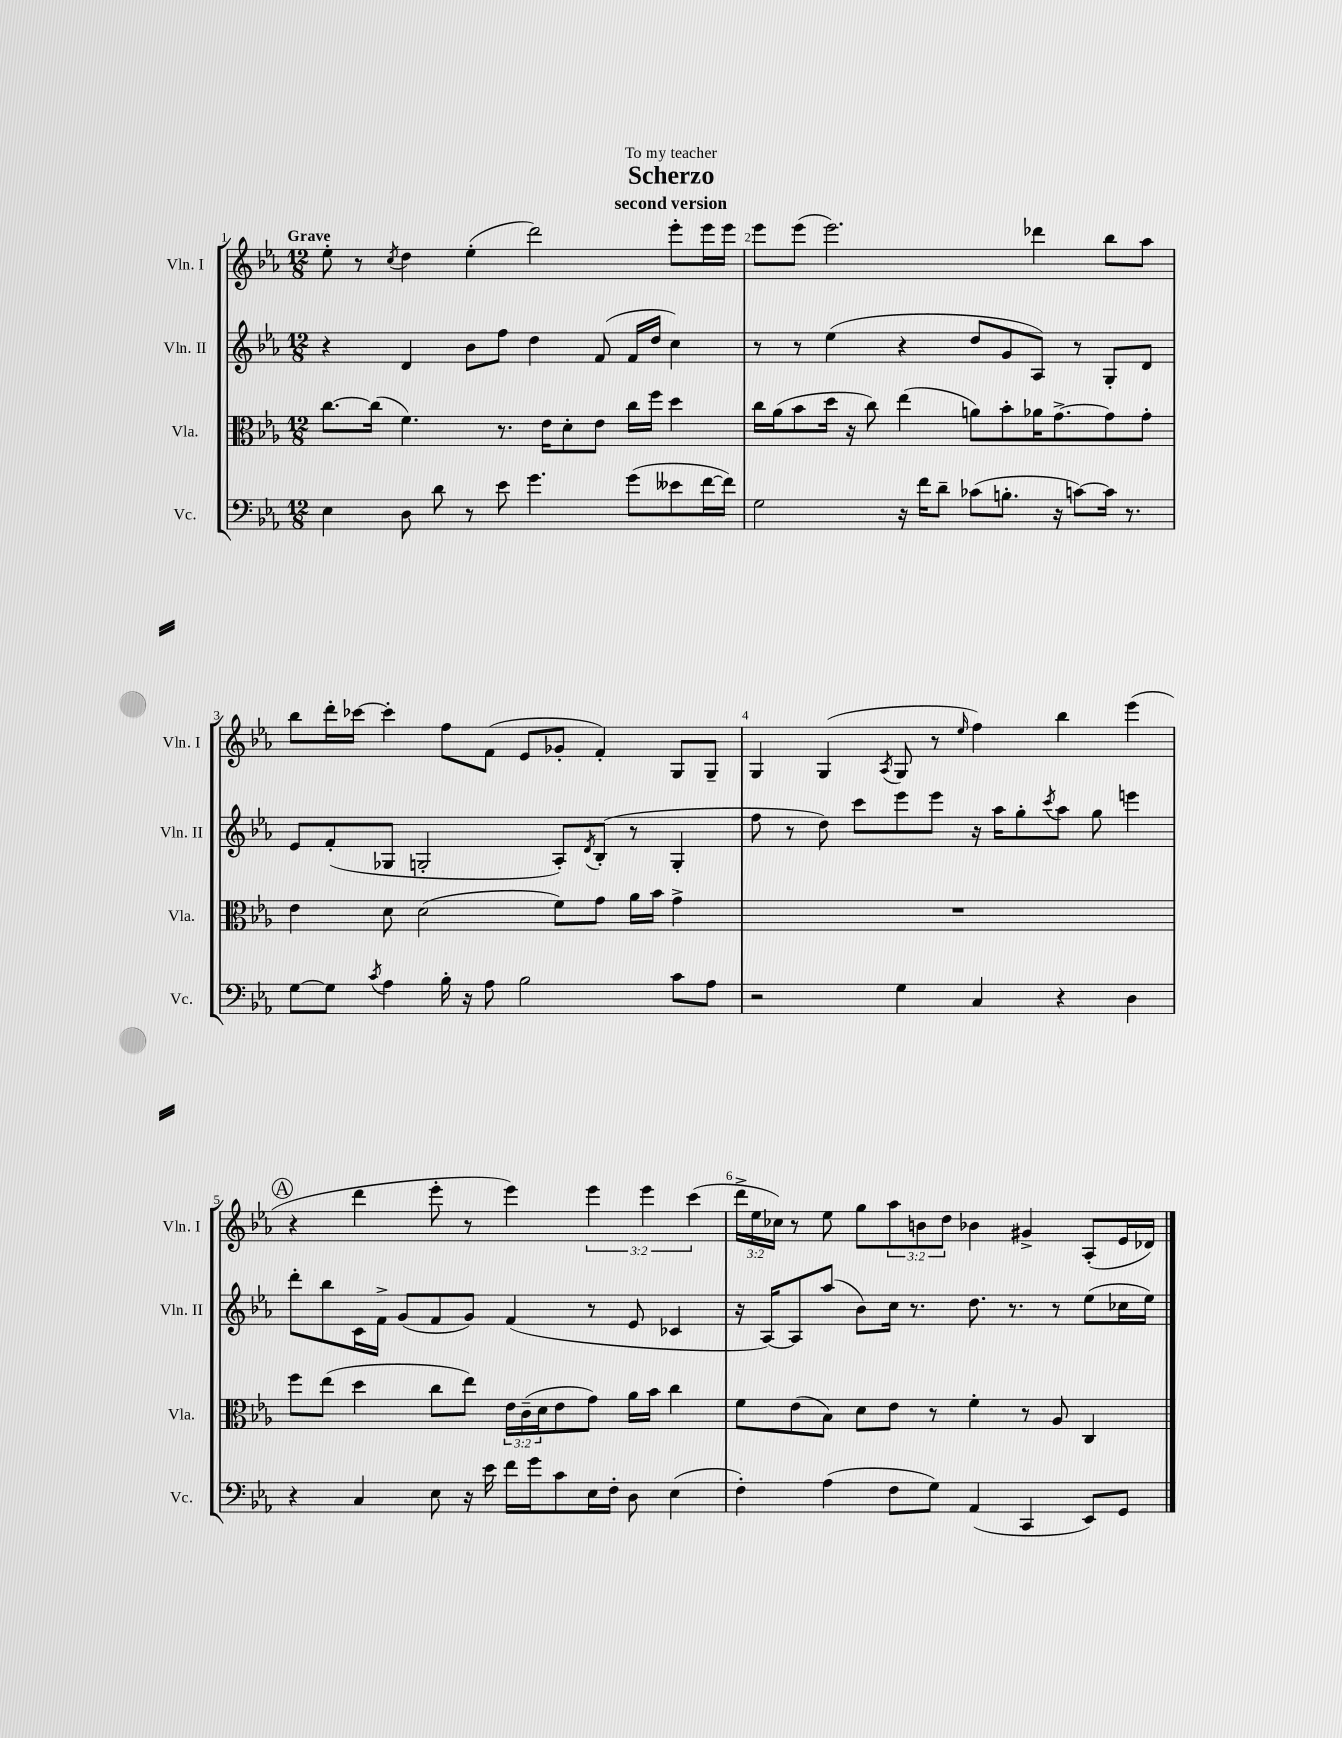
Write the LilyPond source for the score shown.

\header { title = "Scherzo" subtitle = "second version" dedication = "To my teacher" }
<<
\new StaffGroup <<
\new Staff = "s0" \with { instrumentName = "Vln. I" shortInstrumentName = "Vln. I" } {
    \clef treble \key ees \major \numericTimeSignature \time 12/8 \override Staff.TupletNumber.text = #tuplet-number::calc-fraction-text \tempo "Grave"
    ees''8-. r8 \acciaccatura { c''8 } d''4 ees''4-.( d'''2) ees'''8-. ees'''16 ees'''16 |
    ees'''8 ees'''8( ees'''2.) des'''4 bes''8 aes''8 |
    bes''8 d'''16-. ces'''16~ ces'''4-. f''8 f'8( ees'8 ges'8-. f'4-.) g8 g8-- |
    g4 g4( \acciaccatura { aes8 } g8 r8 \grace { ees''16 } f''4) bes''4 ees'''4( |
    \mark \markup { \circle "A" } r4 d'''4 ees'''8-. r8 ees'''4) \tuplet 3/2 { ees'''4 ees'''4 c'''4( } |
    \tuplet 3/2 { d'''16-> ees''16 ces''16) } r8 ees''8 g''8 \tuplet 3/2 { aes''8 b'8 d''8 } bes'4 gis'4-> aes8-.( ees'16 des'16) \bar "|." |
}
\new Staff = "s1" \with { instrumentName = "Vln. II" shortInstrumentName = "Vln. II" } {
    \clef treble \key ees \major \numericTimeSignature \time 12/8
    r4 d'4 bes'8 f''8 d''4 f'8( f'16 d''16 c''4) |
    r8 r8 ees''4( r4 d''8 g'8 aes8) r8 g8-. d'8 |
    ees'8 f'8-.( ges8 g2-. aes8-.) \acciaccatura { d'8 } bes8-.( r8 g4-. |
    f''8 r8 d''8) c'''8 ees'''8 ees'''8 r16 aes''16 g''8-. \acciaccatura { c'''8 } aes''8 g''8 e'''4 |
    \mark \markup { \circle "A" } d'''8-. bes''8 c'16 f'16-> g'8( f'8 g'8) f'4( r8 ees'8 ces'4 |
    r16 aes16~) aes8 aes''8( bes'8) c''16 r8. d''8. r8. r8 ees''8( ces''16 ees''16) \bar "|." |
}
\new Staff = "s2" \with { instrumentName = "Vla." shortInstrumentName = "Vla." } {
    \clef alto \key ees \major \numericTimeSignature \time 12/8 \override Staff.TupletNumber.text = #tuplet-number::calc-fraction-text
    c''8.~ c''16( f'4.) r8. ees'16 d'8-. ees'8 c''16 f''16 d''4 |
    c''16 aes'16( bes'8 d''16 r16 c''8) ees''4( a'8) bes'8-. aes'16 g'8.~-> g'8 g'8-. |
    ees'4 d'8 d'2( f'8) g'8 aes'16 bes'16 g'4-> |
    R1. |
    \mark \markup { \circle "A" } f''8 ees''8( d''4 c''8 ees''8) \tuplet 3/2 { ees'16 c'16--( d'16 } ees'8 g'8) aes'16 bes'16 c''4 |
    f'8 ees'8( bes8) d'8 ees'8 r8 f'4-. r8 aes8 c4 \bar "|." |
}
\new Staff = "s3" \with { instrumentName = "Vc." shortInstrumentName = "Vc." } {
    \clef bass \key ees \major \numericTimeSignature \time 12/8
    ees4 d8 d'8 r8 ees'8 g'4. g'8( eeses'8 f'16~ f'16) |
    g2 r16 f'16 d'8-- ces'8( b8.-. r16 c'8~) c'16 r8. |
    g8~ g8 \acciaccatura { c'8 } aes4 bes16-. r16 aes8 bes2 c'8 aes8 |
    r2 g4 c4 r4 d4 |
    \mark \markup { \circle "A" } r4 c4 ees8 r16 ees'16 f'16 g'16 c'8 ees16 f16-. d8 ees4( |
    f4-.) aes4( f8 g8) aes,4( c,4 ees,8) g,8 \bar "|." |
}
>>
>>
\layout { \context { \Score \override BarNumber.break-visibility = ##(#f #t #t) barNumberVisibility = #all-bar-numbers-visible } }
